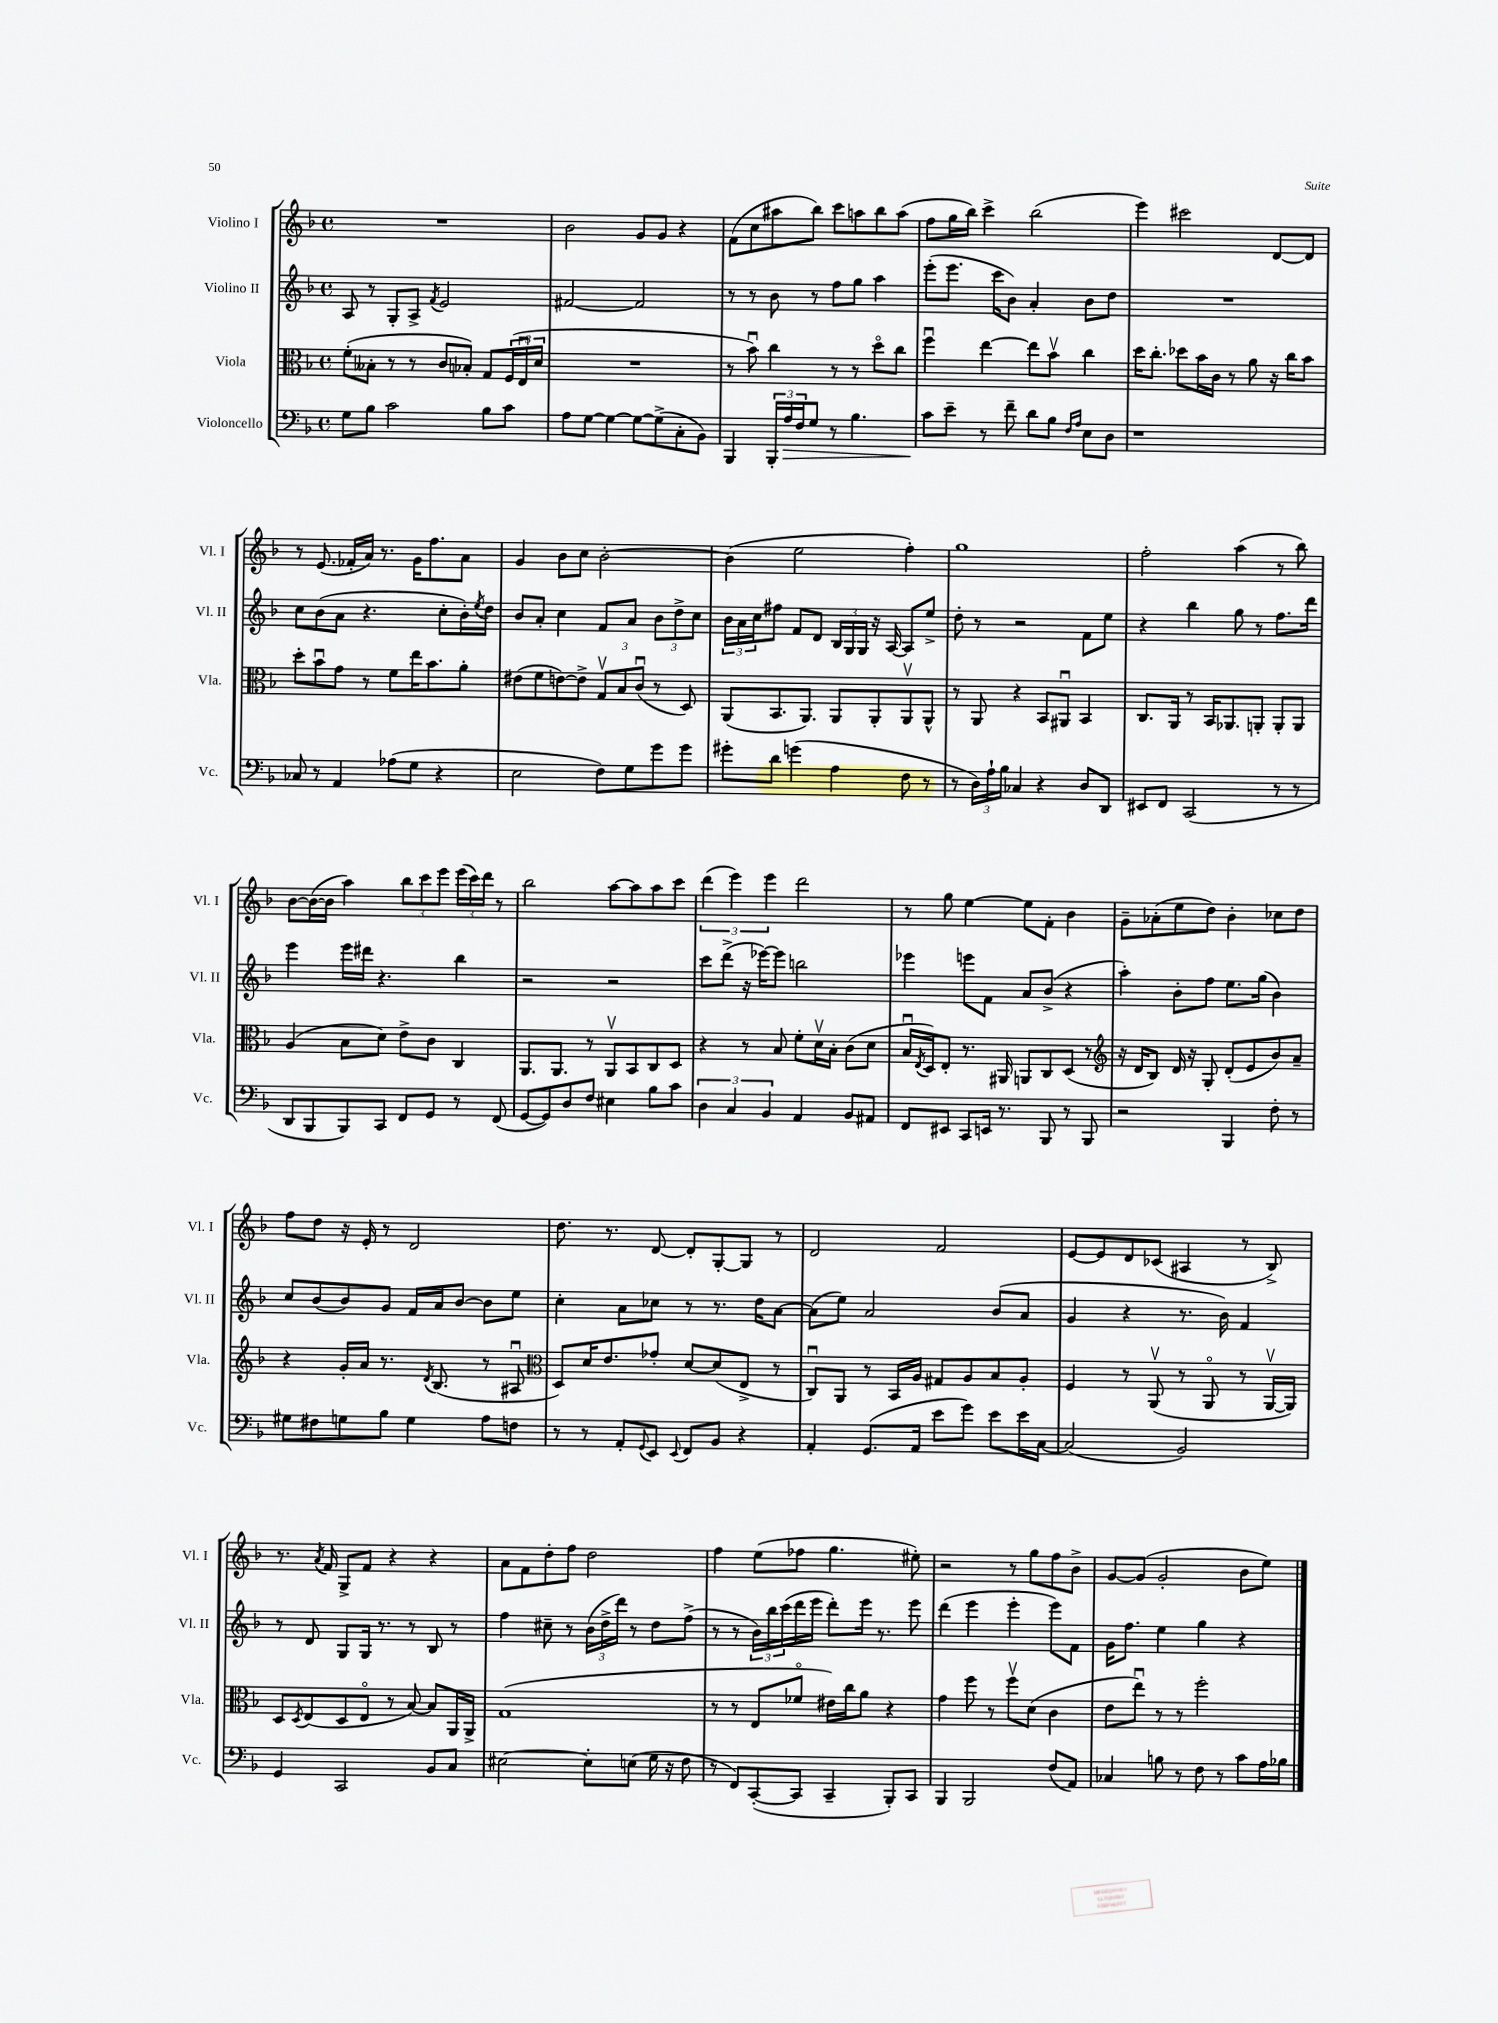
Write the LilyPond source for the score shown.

<<
\new StaffGroup <<
\new Staff = "s0" \with { instrumentName = "Violino I" shortInstrumentName = "Vl. I" } {
    \clef treble \key f \major \defaultTimeSignature \time 4/4
    R1 |
    bes'2 g'8 g'8 r4 |
    f'8( c''8 ais''8 bes''8) c'''8 a''8 bes''8 a''8( |
    f''8 g''16 bes''16) c'''4-> bes''2( |
    e'''4) cis'''2 d'8~ d'8 |
    r8 e'8.( fes'16-. a'16) r8. g'16 f''8. a'8 |
    g'4 bes'8 c''8 bes'2~-. |
    bes'4( e''2 f''4-.) |
    g''1 |
    f''2-. a''4( r8 bes''8) |
    bes'8~ bes'16~( bes'16 a''4) \tuplet 3/2 { bes''8 c'''8 e'''8 } \tuplet 3/2 { e'''16( c'''16) d'''16 } r8 |
    bes''2 a''8~ a''8 a''8 c'''8 |
    \tuplet 3/2 { d'''4( e'''4) e'''4 } d'''2 |
    r8 g''8 e''4~ e''8 f'8-. bes'4 |
    g'8-- aes'8-.( e''8 d''8) bes'4-. ces''8 d''8 |
    f''8 d''8 r16 e'16-. r8 d'2 |
    d''8. r8. d'8~ d'8-. g8~-. g8 r8 |
    d'2 f'2 |
    e'8~ e'8 d'8 ces'8( ais4 r8 bes8->) |
    r8. \acciaccatura { a'8 } f'16 g8-> f'8 r4 r4 |
    a'8 f'8 d''8-. f''8 d''2 |
    f''4 e''8( fes''8 g''4. eis''8-.) |
    r2 r8 g''8 f''8 bes'8-> |
    g'8~ g'8( g'2-. bes'8 e''8) \bar "|." |
}
\new Staff = "s1" \with { instrumentName = "Violino II" shortInstrumentName = "Vl. II" } {
    \clef treble \key f \major \defaultTimeSignature \time 4/4
    a8 r8 g8-. a8-> \acciaccatura { f'8 } e'2 |
    fis'2~ fis'2 |
    r8 r8 bes'8 r8 f''8 g''8 a''4 |
    e'''8-.( e'''8. c'''16 bes'8) a'4-. bes'8 d''8 |
    R1 |
    c''8 bes'8( a'8 r4. c''8-. bes'16-.) \acciaccatura { e''8 } d''16 |
    bes'8 a'8-. c''4 f'8 a'8 \tuplet 3/2 { bes'8 d''8-> c''8 } |
    \tuplet 3/2 { bes'16 a'16 c''16 } fis''8 f'8 d'8 \tuplet 3/2 { bes16 g16 g16 } r16 a16~ a8 e''8-> |
    d''8-. r8 r2 f'8 e''8 |
    r4 bes''4 g''8 r8 f''8. d'''16 |
    e'''4 e'''16 dis'''16 r4. bes''4 |
    r2 r2 |
    c'''8 d'''8->( r16 ees'''16~) ees'''8 b''2 |
    ees'''4 e'''8 f'8 a'8 bes'8->( r4 |
    a''4-.) bes'8-. f''8 e''8. g''16( bes'4) |
    c''8 bes'8( bes'8) g'8 f'16 a'16 bes'8~ bes'8 e''8 |
    c''4-. a'8 ces''8 r8 r8. d''16 a'8~ |
    a'8( e''8) a'2 bes'8( a'8 |
    g'4 r4 r8. bes'16) f'4 |
    r8 d'8 g8 g16 r8. r8 bes8 r8 |
    f''4 cis''8-- r8 \tuplet 3/2 { bes'16( d''16-> d'''16) } r8 d''8 f''8->( |
    r8 r8 \tuplet 3/2 { bes'16) bes''16 c'''16( } d'''16 e'''16 d'''8-.) e'''16 r8. e'''8 |
    d'''4( e'''4 e'''4-. e'''8) f'8 |
    g'16 f''8. e''4 g''4 r4 \bar "|." |
}
\new Staff = "s2" \with { instrumentName = "Viola" shortInstrumentName = "Vla." } {
    \clef alto \key f \major \defaultTimeSignature \time 4/4
    f'8-.( beses8-. r8 r8 c'8 bes8-.) g8 \tuplet 3/2 { f16( e16\downbow d'16 } |
    R1 |
    r8 bes'8\downbow) c''4 r8 r8 d''8\flageolet c''8 |
    f''4\downbow e''4~ e''8 bes'8\upbow c''4 |
    d''16 c''8.-. des''8 bes'16 c'16 r8 a'8 r16 c''16 bes'8 |
    d''8-. bes'8\downbow g'8 r8 f'8 e''16 bes'8. a'8-. |
    eis'8( f'8 e'8~) e'8-> \tuplet 3/2 { g8\upbow bes8 c'8\downbow( } r8 d8) |
    a,8( bes,8. a,8.) a,8 a,8-. a,8\upbow a,8-^ |
    r8 a,8 r4 bes,8 ais,8\downbow bes,4 |
    c8. a,16 r8 bes,16 aes,8. a,8-. a,8-. a,8 |
    a4( bes8 d'8) e'8-> c'8 c4 |
    a,8. a,8. r8 a,8\upbow bes,8 c8 d8 |
    r4 r8 bes8 f'8-. d'16\upbow bes16-. c'8( d'8 |
    bes16\downbow \acciaccatura { e8 } d16) e8-. r8. ais,16 a,8 c8 d8( r8 |
    \clef treble r16 d'16 bes8) d'16 r16 g8-. d'8-.( e'8 bes'8) a'8-- |
    r4 g'16-. a'16 r8. \acciaccatura { d'8 } bes8.( r8 ais8\downbow |
    \clef alto d8) d'16 e'8. ges'8-. d'8~ d'8( e8-> r8 |
    c8\downbow) a,8 r8 bes,16 a16 gis8 a8 bes8 a8-. |
    f4 r8 a,8\upbow( r8 a,8\flageolet r8 a,16~\upbow a,16) |
    d8 \acciaccatura { d8 } e8( d8 e8\flageolet r8 bes8~) bes8 a,16 a,16-> |
    g1( |
    r8 r8 e8 fes'8\flageolet eis'16) c''16 a'8 r4 |
    g'4 f''8 r8 f''8\upbow d'8( c'4 |
    e'8 e''8\downbow) r8 r8 f''2-. \bar "|." |
}
\new Staff = "s3" \with { instrumentName = "Violoncello" shortInstrumentName = "Vc." } {
    \clef bass \key f \major \defaultTimeSignature \time 4/4
    g8 bes8 c'2 bes8 c'8 |
    a8 g8~ g4~ g8~ g8->( c8-. bes,8) |
    bes,,4 \tuplet 3/2 { bes,,16-. a16\> f16 } g8 r8 bes4. |
    c'8\! e'8-- r8 f'8-- d'8 bes8 \grace { f16 a16 } e8 d8 |
    r1 |
    ces8 r8 a,4 aes8( g8 r4 |
    e2 f8) g8 g'8 g'8 |
    gis'8-. d'8 g'4( a4 f8 r8 |
    r8 \tuplet 3/2 { d16) a16-! bes16 } ces4 r4 d8 d,8 |
    eis,8 f,8 c,2( r8 r8 |
    d,8 bes,,8 bes,,8) c,8 f,8 g,8 r8 f,8( |
    g,8~ g,8) d8 f8 eis4 bes8 c'8 |
    \tuplet 3/2 { d4 c4 bes,4 } a,4 bes,8 ais,8 |
    f,8 eis,8 c,8 e,16 r8. bes,,8 r8 bes,,8 |
    r2 bes,,4 f8-. r8 |
    gis8 fis8 g8 bes8 g4 a8 f8 |
    r8 r8 a,8-. \appoggiatura { g,8 } e,8 \appoggiatura { e,8 } f,8 bes,8 r4 |
    a,4-. g,8.( a,16 e'8 g'8) e'8 e'16 c16~ |
    c2( bes,2) |
    g,4 c,2 bes,8 c8 |
    eis2~ eis8-. e8( g16 r16 f8 |
    r8 f,8) c,8~-.( c,8 c,4-- bes,,8-.) c,8 |
    bes,,4 bes,,2 f8( a,8) |
    ces4 b8 r8 f8 r8 c'8 a16 bes16 \bar "|." |
}
>>
>>
\layout { \context { \Score \remove "Bar_number_engraver" } }
